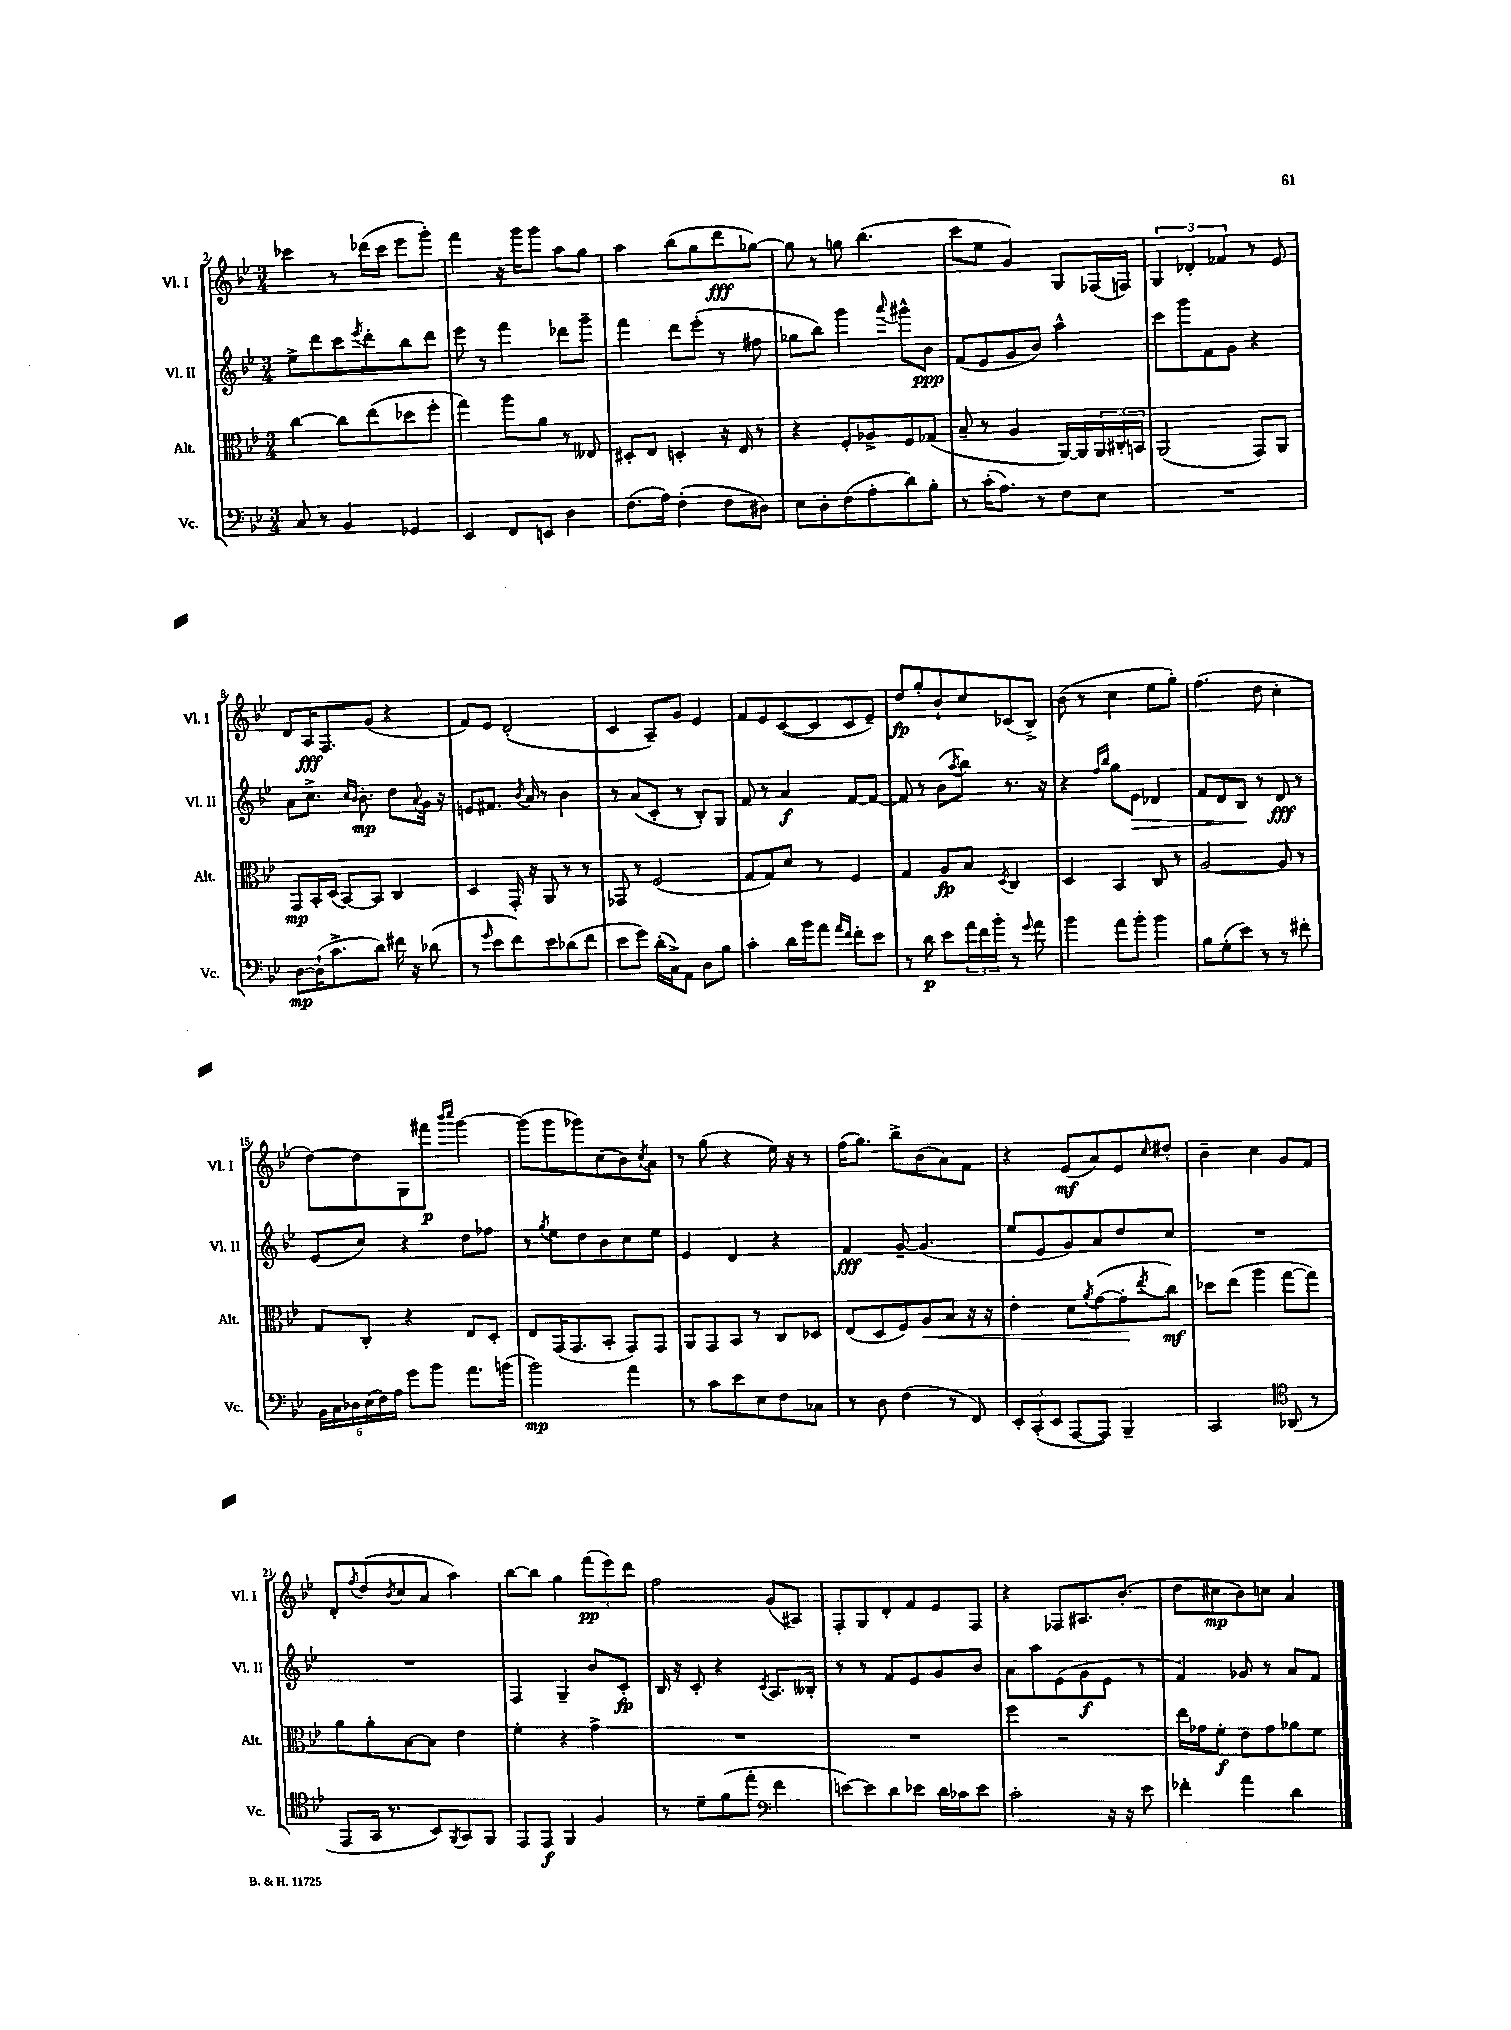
<<
\new StaffGroup <<
\new Staff = "s0" \with { instrumentName = "Vl. I" shortInstrumentName = "Vl. I" } {
    \clef treble \key bes \major \numericTimeSignature \time 3/4
    ces'''4 r8 des'''16( ces'''16 ees'''8 g'''8-.) |
    f'''4 r16 g'''16 g'''8 a''8 g''8 |
    a''4 bes''8( g''8 d'''8\fff ges''8~) |
    ges''8 r8 g''8 bes''4.( |
    c'''8 ees''8 g'4) g8 fes16( f16) |
    \tuplet 3/2 { g4 des'4-. fes'4 } r8 ees'8 |
    d'8 a16\fff f8. g'8( r4 |
    f'8) ees'8 d'2-.( |
    c'4 a8--) g'8 ees'4 |
    f'8 ees'8 c'8~( c'8 c'8 ees'8--) |
    d''8\fp g''8-. bes'8-! c''8 ces'8( bes8->) |
    bes'8( r8 c''4 ees''8 g''8-.) |
    f''4.( d''8 c''4-. |
    d''8~) d''8 g8 fis'''8\p \grace { bes'''16 c''''16 } g'''4~ |
    g'''8( g'''8 ges'''8) c''8( bes'8) \acciaccatura { c''8 } a'8 |
    r8 g''8( r4 ees''16) r16 r8 |
    f''16( g''8.) bes''8-> bes'8( a'8) f'8 |
    r4 ees'8\mf( a'8) ees'8 \grace { c''16 } dis''8-. |
    bes'4-- c''4 g'8 f'8 |
    d'8-. \acciaccatura { f''8 } d''8( \acciaccatura { bes'8 } c''8 a'8 a''4) |
    bes''8~ bes''8 g''4 \tuplet 3/2 { f'''8\pp( ees'''8) d'''8 } |
    f''2 g'8( ais8) |
    f8-. g8 d'8-. f'8 ees'8 f8 |
    r4 fes8 ais8. bes'8.-.( |
    d''8 cis''8\mp bes'8) c''8 a'4 \bar "|." |
}
\new Staff = "s1" \with { instrumentName = "Vl. II" shortInstrumentName = "Vl. II" } {
    \clef treble \key bes \major \numericTimeSignature \time 3/4
    ees''8-> d'''8 c'''8 \acciaccatura { ees'''8 } d'''8-. bes''8 d'''8 |
    ees'''8 r8 f'''4 des'''8 g'''8-- |
    f'''4 d'''8 ees'''8-.( r8 fis''8 |
    ges''8 bes''8) g'''4 \appoggiatura { a'''8 } gis'''8-^ bes'8\ppp |
    f'8( ees'8 g'8 bes'8) a''4-^ |
    c'''8 g'''8 f'8 g'8 r4 |
    a'8 c''8.-> \grace { c''16 bes'16 } bes'8.-.\mp d''8 \appoggiatura { a'8 } g'16 r16 |
    e'8 fis'8. \acciaccatura { bes'8 } a'16 r8 bes'4 |
    r8 a'8( c'8-. r8 bes8-.) g8 |
    f'8 r8 a'4\f f'8~ f'8~ |
    f'8 r8 bes'8( \acciaccatura { a''8 } bes''8) r8. r16 |
    r4 \grace { f''16 bes''16 } g''8 ees'8\> des'4 |
    f'8 d'8 bes8\! r8 d'8\fff r8 |
    ees'8( c''8) r4 d''8 fes''8 |
    r8 \acciaccatura { g''8 } ees''8 d''8 bes'8 c''8 ees''8 |
    ees'4 d'4 r4 |
    f'4\fff g'8~-- g'4.( |
    ees''8 ees'8 g'8) a'8 d''8 c''8 |
    R2. |
    R2. |
    f4 g4-- bes'8 c'8-.\fp |
    bes16 r16 c'8-. r4 \acciaccatura { c'8 } a8. beses16-. |
    r8 r8 f'8 ees'8 g'8 bes'8 |
    a'8 a''8 ees'8( g'8\f ees'8 r8 |
    f'4) ges'8 r8 a'8 f'8 \bar "|." |
}
\new Staff = "s2" \with { instrumentName = "Alt." shortInstrumentName = "Alt." } {
    \clef alto \key bes \major \numericTimeSignature \time 3/4
    c''4~ c''8 ees''8( des''8 f''8-. |
    g''4) a''8 a'8 r8 eeses8 |
    dis8-. ees8 d4-. r16 ees16 r8 |
    r4 f8-. aes8-> f8 ges8( |
    bes8-- r8 a4 a,16~) a,16 \tuplet 3/2 { a,16 cis16-. b,16 } |
    a,2( g,8) a,8 |
    g,8\mp bes,16-. d16( bes,8~) bes,8 c4 |
    d4 g,16-. r16 a,8 r8 r8 |
    ges,8 r8 f2( |
    g8 g8) d'8 r8 f4 |
    g4 a8\fp bes8 \acciaccatura { d8 } c4 |
    d4 bes,4 c8 r8 |
    a2~ a8 r8 |
    g8 c8-. r4 ees8 d8-. |
    ees8 g,16( g,8. bes,8-. g,8) g,8 |
    a,8 g,8 bes,8 r8 c8 des8 |
    ees8( d8 f8) a8\< bes8 r16 r16 |
    ees'4-. d'8 \acciaccatura { a'8 } g'8~( g'8-.\! \acciaccatura { ees''8 } c''8\mf) |
    des''8 ees''8( a''4 g''8~ g''8) |
    a'8 a'8-. bes8~ bes8 ees'4 |
    f'4-. r4 g'4-> |
    R2. |
    R2. |
    f''4 r2 |
    ees''16 ges'16 f'8-.\f ees'8 ges'8 aes'8 f'8 \bar "|." |
}
\new Staff = "s3" \with { instrumentName = "Vc." shortInstrumentName = "Vc." } {
    \clef bass \key bes \major \numericTimeSignature \time 3/4
    c8 r8 bes,4 ges,4 |
    ees,4 f,8 e,8 d4 |
    f8.( a16) f4-.( f8 dis8) |
    ees8 d8-. f8( a8-. d'8) bes8-. |
    r8 c'16-.( a8.) r8 f8 ees8 |
    R2. |
    d8~\mp d16-!( c'8.-> d'8) fis'16 r16 des'8( |
    r8 \grace { g'16 } ees'8 f'8) ees'8 des'8( f'8 |
    ees'8 g'8) d'16-.( c16->) a,8 d8 bes8 |
    c'4-. d'16 bes'16 a'8 \grace { a'16 f'16 } f'8-. ees'8 |
    r8 d'8\p ees'8 \tuplet 3/2 { a'16 f'16 bes'16-. } r8 \appoggiatura { g'8 } a'8 |
    bes'4 a'8 bes'8-. bes'4 |
    bes8 g8-.( ees'8) r8 r8 fis'8-. |
    \tuplet 6/4 { bes,16 c16 des16 ees16( f16) a16 } g'8 bes'8 a'8. b'16( |
    bes'2\mp) a'4 |
    r8 c'8 ees'8 ees8 f8 ces8 |
    r8 d8 f4( r8 f,8) |
    \tuplet 3/2 { ees,8-. c,8-.( ees,8 } a,,8~ a,,8) bes,,4-- |
    c,2 \clef tenor aes,8( r8 |
    ees,8 g,16 r8. bes,8) \acciaccatura { f,8 } g,8 f,8 |
    ees,8 ees,8\f f,4 f4 |
    r8 d'8-- f'8( ees''8-. \clef bass f'4 |
    e'8~) e'8 d'8 ees'8 d'16 ces'16 ees'8 |
    c'2-. r16 r16 ees'8 |
    fes'4-. a'4 d'4 \bar "|." |
}
>>
>>
\layout { \context { \Score currentBarNumber = #2 } }
